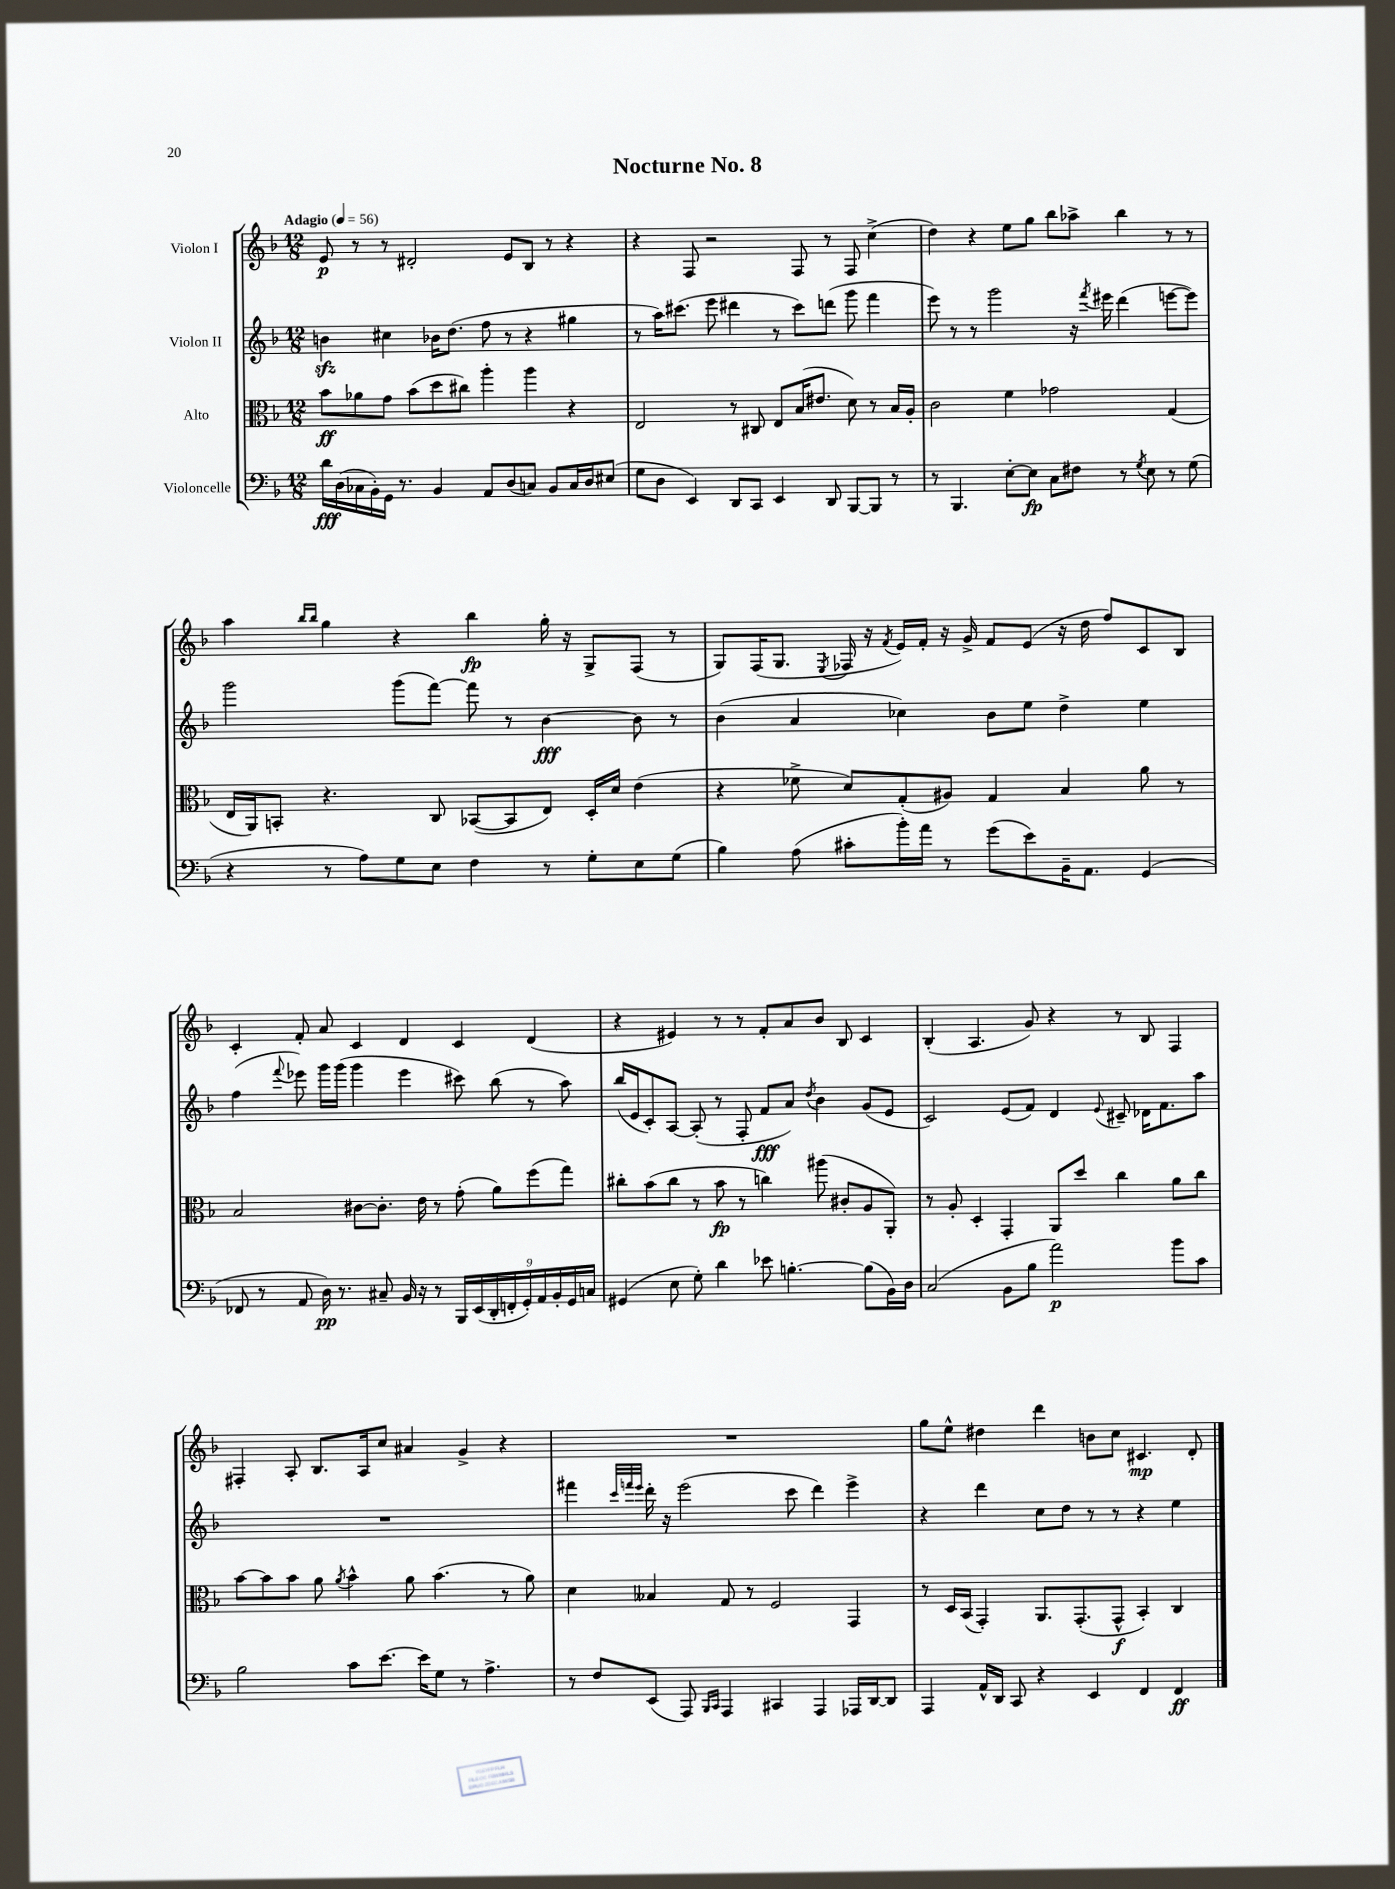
\header { title = "Nocturne No. 8" }
<<
\new StaffGroup <<
\new Staff = "s0" \with { instrumentName = "Violon I" } {
    \clef treble \key f \major \numericTimeSignature \time 12/8 \tempo "Adagio" 4 = 56
    e'8\p r8 r8 dis'2-. e'8 bes8 r8 r4 |
    r4 f8 r2 f8 r8 f8 c''4->( |
    d''4) r4 e''8 g''8 bes''8 aes''8-> bes''4 r8 r8 |
    a''4 \grace { bes''16 bes''16 } g''4 r4 bes''4\fp g''16-. r16 g8-> f8( r8 |
    g8) f16( g8. \acciaccatura { e8 } fes16 r16 \acciaccatura { f'8 } e'16) f'16-. r16 g'16-> f'8 e'8( r16 d''16 f''8) c'8 bes8 |
    c'4-. f'8-. a'8 c'4 d'4 c'4 d'4( |
    r4 eis'4) r8 r8 f'8-. a'8 bes'8 bes8 c'4 |
    bes4-.( a4. g'8) r4 r8 bes8 f4 |
    fis4-. a8-. bes8. a16 c''8 ais'4 g'4-> r4 |
    R1. |
    g''8 e''8-^ dis''4 d'''4 b'8 c''8 cis'4.\mp d'8-. \bar "|." |
}
\new Staff = "s1" \with { instrumentName = "Violon II" } {
    \clef treble \key f \major \numericTimeSignature \time 12/8
    b'4\sfz cis''4 bes'16 d''8.( f''8 r8 r4 gis''4 |
    r8 a''16) cis'''8.( e'''8 dis'''4 r8 cis'''8) d'''8( g'''8 f'''4 |
    e'''8) r8 r8 g'''2 r16 \acciaccatura { f'''8 } eis'''16 d'''4( e'''8~ e'''8) |
    g'''2 g'''8( f'''8~) f'''8 r8 bes'4~\fff bes'8 r8 |
    bes'4( a'4 ces''4) bes'8 e''8 d''4-> e''4 |
    f''4( \appoggiatura { f'''8 } ees'''8) g'''16 g'''16( g'''4 ees'''4 cis'''8) bes''8( r8 a''8) |
    bes''16( e'16 c'8-.) a8~ a8-.( r8 f8-. f'8\fff a'8) \acciaccatura { d''8 } bes'4 g'8( e'8 |
    c'2) e'8( f'8) d'4 \appoggiatura { e'8 } cis'8-- des'16 f'8. a''8 |
    R1. |
    fis'''4 \grace { c'''32 f'''32 e'''32 } d'''16-. r16 e'''2( c'''8 d'''4) e'''4-> |
    r4 d'''4 c''8 d''8 r8 r8 r4 e''4 \bar "|." |
}
\new Staff = "s2" \with { instrumentName = "Alto" } {
    \clef alto \key f \major \numericTimeSignature \time 12/8
    bes'8\ff aes'8 g'8 bes'8( d''8 cis''8) a''4-. a''4 r4 |
    e2 r8 cis8 e8 bes16( eis'8. d'8) r8 bes16 a16-. |
    c'2 f'4 ges'2 g4( |
    e16 a,16) b,8-. r4. c8 bes,8~( bes,8 e8) d16-. d'16 e'4( |
    r4 fes'8-> d'8) g8-.( ais8) g4 bes4 a'8 r8 |
    bes2 cis'8~ cis'8.-. e'16 r8 g'8-.( a'8) f''8( g''8) |
    cis''8-. bes'8( cis''8 r8 bes'8\fp r8 c''4) ais''8( cis'8-. a8 a,8-.) |
    r8 a8-. d4-. g,4-. a,8 d''8 c''4 a'8 c''8 |
    bes'8~ bes'8 bes'8 a'8 \acciaccatura { a'8 } bes'4-^ a'8 bes'4.( r8 a'8) |
    d'4 beses4 g8 r8 f2 g,4 |
    r8 d16 bes,16( g,4-.) a,8. g,8.-.( g,8-^\f bes,4-.) c4 \bar "|." |
}
\new Staff = "s3" \with { instrumentName = "Violoncelle" } {
    \clef bass \key f \major \numericTimeSignature \time 12/8
    d'16\fff d16( ces16 bes,16-.) g,16 r8. bes,4 a,8 d8( c8) bes,8 c16 d16 eis8( |
    g8 d8 e,4) d,8 c,8 e,4 d,8 bes,,8~ bes,,8 r8 |
    r8 bes,,4. e8~-. e8\fp c8 fis8 r8 \acciaccatura { g8 } e8 r8 g8( |
    r4 r8 a8) g8 e8 f4 r8 g8-. e8 g8( |
    bes4) a8( cis'8-. bes'16-.) a'16 r8 g'8( e'8) bes,16-- a,8. g,4( |
    fes,8 r8 a,8 d16\pp) r8. cis8-- bes,16 r16 r8 \tuplet 9/8 { bes,,16 e,16( d,16-. f,16-. g,16-.) a,16 bes,16-. g,16 c16 } |
    gis,4( e8 g8-.) d'4 ees'8 b4.~-. b8( bes,16) d16 |
    c2( bes,8 bes8 a'2\p) bes'8 c'8 |
    bes2 c'8 e'8.~ e'16 g8 r8 a4.-> |
    r8 f8 e,8( a,,8) \grace { bes,,16 c,16 } a,,4 cis,4 a,,4 aes,,16 d,16~ d,8 |
    a,,4 a,16-^ d,16 c,8 r4 e,4 f,4 f,4\ff \bar "|." |
}
>>
>>
\layout { \context { \Score \remove "Bar_number_engraver" } }
